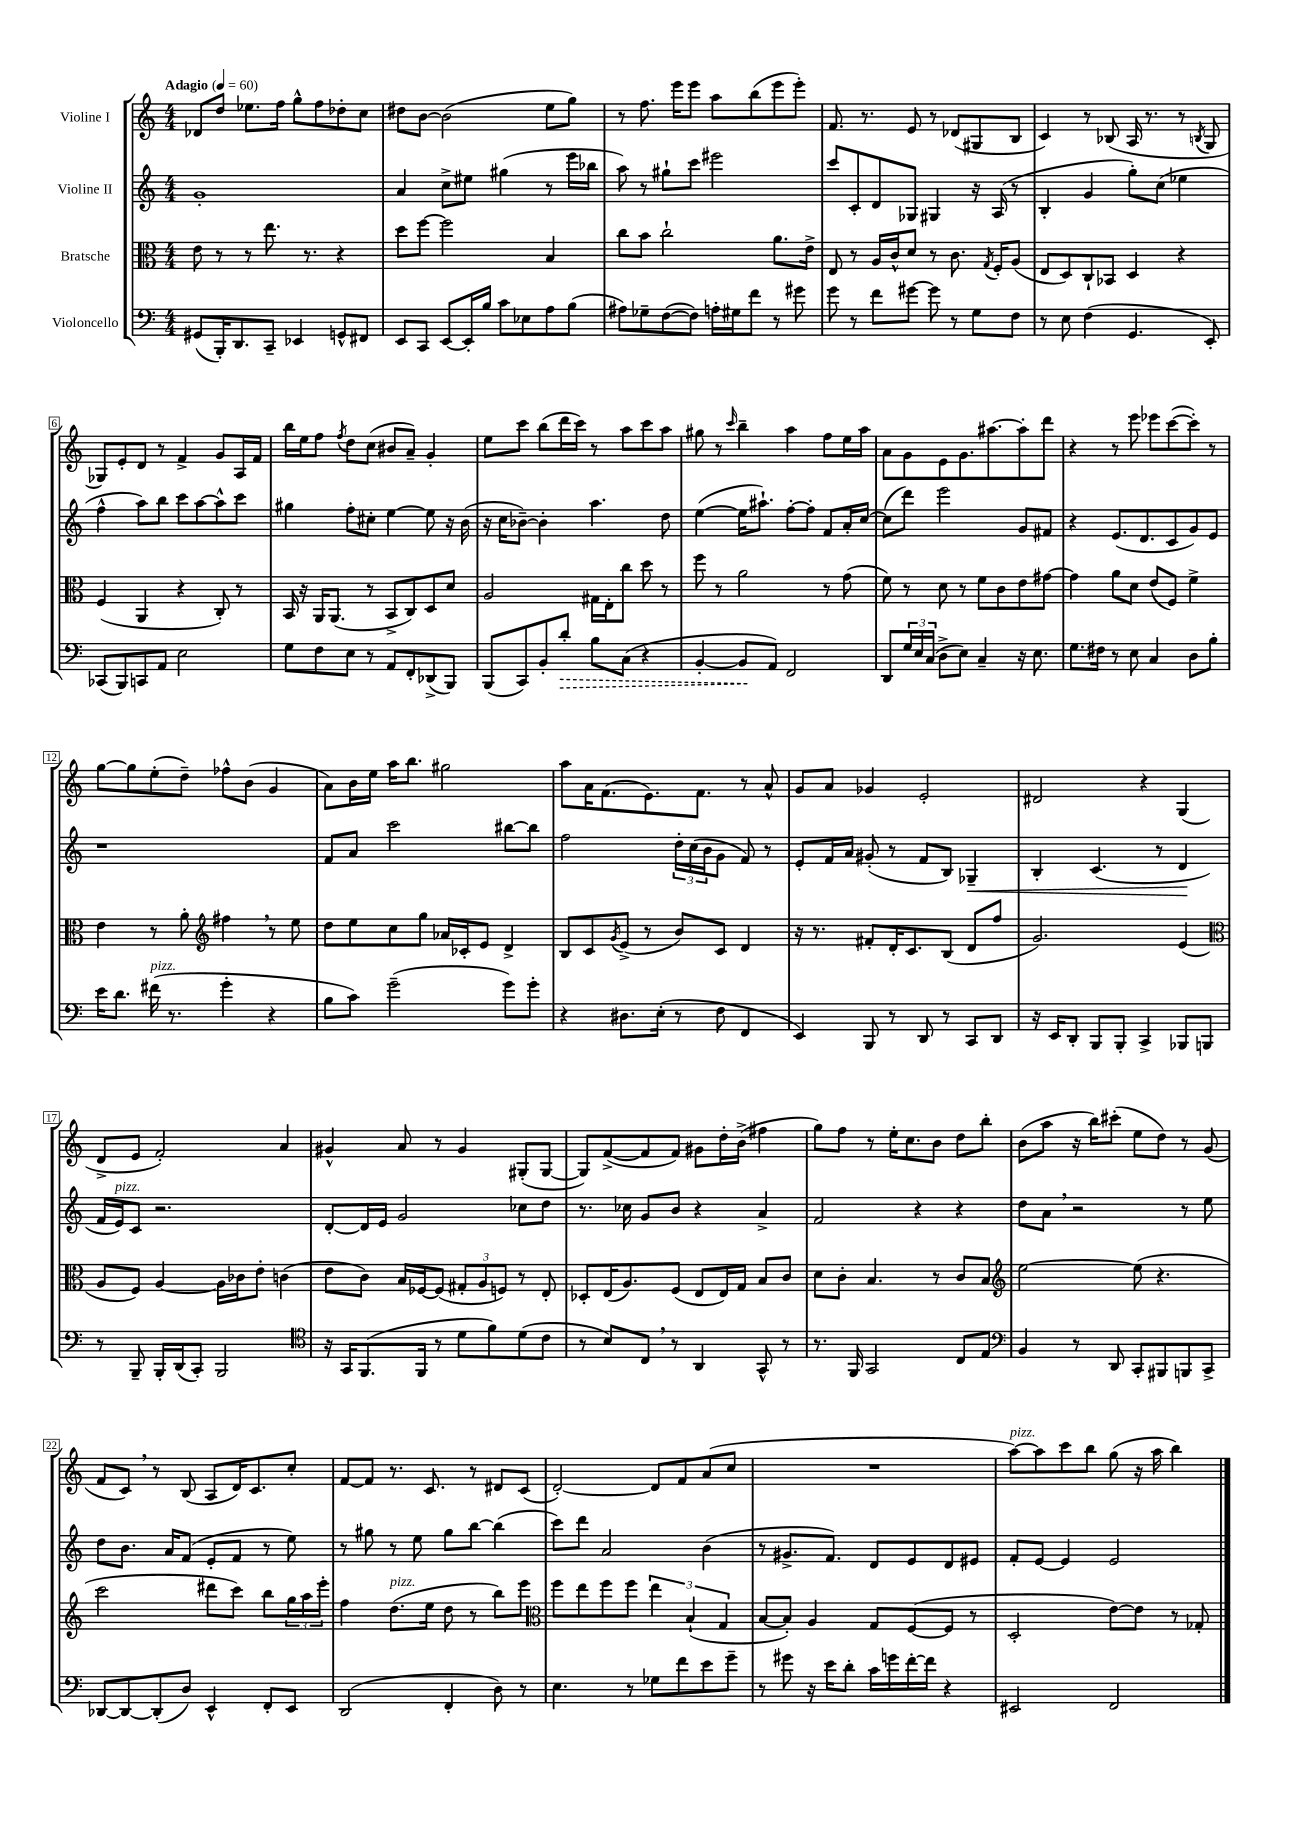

**kern	**dynam	**kern	**kern	**dynam	**kern
*part4	*part4	*part3	*part2	*part2	*part1
*staff4	*staff4	*staff3	*staff2	*staff2	*staff1
*I"Violoncello	*	*I"Bratsche	*I"Violine II	*	*I"Violine I
*clefF4	*	*clefC3	*clefG2	*	*clefG2
*k[]	*	*k[]	*k[]	*	*k[]
*M4/4	*	*M4/4	*M4/4	*	*M4/4
*MM60	*	*MM60	*MM60	*	*MM60
=1	=1	=1	=1	=1	=1
!	!	!	!	!	!LO:TX:a:B:t=Adagio
(8GG#X/L	.	8e\	1g'	.	8d-X/L
16BBB'/K)	.	8r	.	.	8dd/J
8.DD/	.	.	.	.	.
.	.	8r	.	.	8.ee-X\L
8CC~/J	.	8.ee\	.	.	.
.	.	.	.	.	16ff\Jk
4EE-X/	.	.	.	.	8gg^^\L
.	.	8.r	.	.	.
.	.	.	.	.	8ff\
8GGn^^/L	.	4r	.	.	8dd-X'\
8FF#X/J	.	.	.	.	8cc\J
=2	=2	=2	=2	=2	=2
8EE/L	.	8dd\L	4a/	.	8dd#X\L
8CC/J	.	[8ff\J	.	.	[8b\J
[8EE/L	.	2ff\]	8cc^\L	.	(2b\]
16EE'/L]	.	.	8ee#X\J	.	.
16B/JJ	.	.	.	.	.
8c\L	.	.	(4gg#X\	.	.
8E-X\	.	.	.	.	.
8A\	.	4B/	8r	.	8ee\L
(8B\J	.	.	16eee\LL	.	8gg\J)
.	.	.	16bb-X\JJ	.	.
=3	=3	=3	=3	=3	=3
8A#X\L)	.	8cc\L	8aa\)	.	8r
8G-X~\	.	8b\J	8r	.	8.ff\
([8F\	.	2cc`\	8gg#X`\L	.	.
.	.	.	.	.	16eee\KL
8F\J])	.	.	8ccc\J	.	8eee\J
16An'\LL	.	.	2eee#X\	.	8aa\L
16G#X\J	.	.	.	.	.
8f\J	.	.	.	.	(8bb\
8r	.	8.a\L	.	.	8eee\
8g#X\	.	.	.	.	8eee'\J)
.	.	16e^\Jk	.	.	.
=4	=4	=4	=4	=4	=4
8g\	.	8E/	8ccc/L	.	8.f/
8r	.	8r	8c'/	.	.
.	.	.	.	.	8.r
8f\L	.	16A/LL	8d/	.	.
.	.	16c^^/J	.	.	.
[8g#X\J	.	8d/J	8G-X/J	.	8e/
8g#\]	.	8r	4G#X/	.	8r
8r	.	8.c\	.	.	(8d-X/L
8G\L	.	.	16r	.	8G#X/
.	.	8qG/	.	.	.
.	.	16F'/KL	(16A/	.	.
8F\J	.	(8A/J	8r	.	8B/J
=5	=5	=5	=5	=5	=5
8r	.	8E/L	4B'/	.	4c/)
8E\	.	8D/)	.	.	.
(4F\	.	8C`/	4g/	.	8r
.	.	8BB-X/J	.	.	(8B-X/
4.GG/	.	4D/	8gg'\L)	.	16A/
.	.	.	.	.	8.r
.	.	.	(8cc\J	.	.
.	.	4r	4ee-X\	.	8r
.	.	.	.	.	8qBn/
8EE'/)	.	.	.	.	8G/
!!LO:LB:g=z
=6	=6	=6	=6	=6	=6
(8CC-X/L	.	(4F/	4ff^^\	.	8G-X/L)
8BBB/)	.	.	.	.	8e'/
8CCn/	.	4AA/	8aa\L)	.	8d/J
8AA/J	.	.	8bb\J	.	8r
2E\	.	4r	8ccc\L	.	4f^/
.	.	.	[8aa\	.	.
.	.	8C'/)	8aa^^\]	.	8g/L
.	.	8r	8ccc\J	.	16A/L
.	.	.	.	.	16f/JJ
=7	=7	=7	=7	=7	=7
8G\L	.	16BB/	4gg#X\	.	16bb\LL
.	.	16r	.	.	16ee\J
8F\	.	16AA/KL	.	.	8ff\J
.	.	(8.AA/J	.	.	.
.	.	.	.	.	8qff/
8E\J	.	.	8ff'\L	.	8dd\L
8r	.	8r	8cc#X'\J	.	(8cc\J
8AA/L	.	8BB^/L	[4ee\	.	8b#X/L
8FF'/	.	8C/)	.	.	8a~/J)
(8DD-X^/	.	8D/	8ee\]	.	4g'/
8BBB/J)	.	8d/J	16r	.	.
.	.	.	(16b\	.	.
=8	=8	=8	=8	=8	=8
(8BBB/L	.	2A/	16r	.	8ee\L
.	.	.	16cc\KL	.	.
8CC/)	.	.	[8b-X~\J)	.	8ccc\J
8BB'/	.	.	4b-'\]	.	(8bb\L
!	!LO:HP:b	!	!	!	!
8d'/J	>	.	.	.	16ddd\L
.	.	.	.	.	16ccc\JJ)
8B\L	.	16G#X\LL	4.aa\	.	8r
.	.	16E'\J	.	.	.
(8C\J	.	8cc\J	.	.	8aa\L
4r	.	8dd\	.	.	8ccc\
.	.	8r	8dd\	.	8aa\J
=9	=9	=9	=9	=9	=9
[4BB'/	.	8ff\	([4ee\	.	8gg#X\
.	.	8r	.	.	8r
.	.	.	.	.	16qqccc/
8BB/L]	.	2a\	16ee\KL]	.	4bb~\
.	.	.	8.aa#X`\J)	.	.
8AA/J)	]	.	.	.	.
2FF/	.	.	[8ff'\L	.	4aa\
.	.	.	8ff'\J]	.	.
.	.	8r	8f/L	.	8ff\L
.	.	(8g\	16a'/L	.	16ee\L
.	.	.	[16cc/JJ	.	16aa\JJ
=10	=10	=10	=10	=10	=10
8DD/L	.	8f\)	(8cc\L]	.	8a\L
24G/L	.	8r	8ddd\J)	.	8g\
24E/	.	.	.	.	.
(24C/JJ	.	.	.	.	.
8D^\L	.	8d\	2eee\	.	8e\
8E\J)	.	8r	.	.	8.g\
4C~/	.	8f\L	.	.	.
.	.	.	.	.	[8.aa#X\
.	.	8c\	.	.	.
16r	.	8e\	8g/L	.	8aa#'\]
8.E\	.	.	.	.	.
.	.	[8g#X\J	8f#X/J	.	8ddd\J
=11	=11	=11	=11	=11	=11
8.G\L	.	4g#\]	4r	.	4r
16F#X\Jk	.	.	.	.	.
8r	.	8a\L	(8.e/L	.	8r
8E\	.	8d\J	.	.	8eee\
.	.	.	8.d/	.	.
4C/	.	(8e/L	.	.	8eee-X\L
.	.	8F/J)	8c/	.	([8ccc\
8D\L	.	4f^\	8g/)	.	8ccc'\J])
8B'\J	.	.	8e/J	.	8r
!!LO:LB:g=z
=12	=12	=12	=12	=12	=12
16e\KL	.	4e\	1r	.	[8gg\L
8.d\J	.	.	.	.	.
.	.	.	.	.	8gg\]
!LO:TX:a:i:t=pizz.	!	!	!	!	!
(16f#X\	.	8r	.	.	(8ee'\
8.r	.	.	.	.	.
.	.	8a'\	.	.	8dd~\J)
*	*	*clefG2	*	*	*
4g'\	.	4ff#X,\	.	.	8ff-X^^\L
.	.	.	.	.	(8b\J
4r	.	8r	.	.	4g/
.	.	8ee\	.	.	.
=13	=13	=13	=13	=13	=13
8B\L	.	8dd\L	8f/L	.	8a\L)
8c\J)	.	8ee\	8a/J	.	16b\L
.	.	.	.	.	16ee\JJ
(2g~\	.	8cc\	2ccc\	.	16aa\KL
.	.	.	.	.	8.bb\J
.	.	8gg\J	.	.	.
.	.	16a-X/LL	.	.	2gg#X\
.	.	16c-X'/J	.	.	.
.	.	8e/J	.	.	.
8g\L)	.	4d^/	[8bb#X\L	.	.
8g'\J	.	.	8bb#\J]	.	.
=14	=14	=14	=14	=14	=14
4r	.	8B/L	2ff\	.	8aa\L
.	.	8c/	.	.	16a\K
.	.	.	.	.	(8.f\
.	.	8qg/	.	.	.
8.D#X\L	.	(8e^/J	.	.	.
.	.	8r	.	.	8.e\)
(16E'\Jk	.	.	.	.	.
8r	.	8b/L)	24dd'\LL	.	.
.	.	.	(24cc\	.	.
.	.	.	.	.	8.f\J
.	.	.	24b\J	.	.
8F\	.	8c/J	8g\J	.	.
4FF/	.	4d/	8f/)	.	8r
.	.	.	8r	.	8a^^/
=15	=15	=15	=15	=15	=15
4EE/)	.	16r	8e'/L	.	8g/L
.	.	8.r	.	.	.
.	.	.	16f/L	.	8a/J
.	.	.	16a/JJ	.	.
8BBB/	.	8f#X'/L	(8g#X'/	.	4g-X/
8r	.	16d'/K	8r	.	.
.	.	8.c/	.	.	.
8DD/	.	.	8f/L	.	2e'/
8r	.	(8B/J	8B/J)	.	.
!	!	!	!	!LO:HP:b	!
8CC/L	.	8d/L	4G-X~/	<	.
8DD/J	.	8ff/J	.	.	.
=16	=16	=16	=16	=16	=16
16r	.	2.g/)	4B'/	.	2d#X/
16EE/KL	.	.	.	.	.
8DD'/J	.	.	.	.	.
8BBB/L	.	.	(4.c/	.	.
8BBB'/J	.	.	.	.	.
4CC^/	.	.	.	.	4r
.	.	.	8r	.	.
8BBB-X/L	.	(4e/	4d/	.	(4G/
8BBBn/J	.	.	.	.	.
.	.	.	.	[	.
!!LO:LB:g=z
=17	=17	=17	=17	=17	=17
*	*	*clefC3	*	*	*
8r	.	8A/L	16f/LL	.	8d^/L
!	!	!	!LO:TX:a:i:t=pizz.	!	!
.	.	.	16e/J)	.	.
8BBB~/	.	8F/J)	8c/J	.	8e/J
16BBB'/LL	.	[4A/	2.r	.	2f'/)
(16DD/J	.	.	.	.	.
8CC'/J)	.	.	.	.	.
2BBB/	.	16A\LL]	.	.	.
.	.	16c-X\J	.	.	.
.	.	8e'\J	.	.	.
.	.	(4cn\	.	.	4a/
=18	=18	=18	=18	=18	=18
*clefC4	*	*	*	*	*
16r	.	8e\L	[8d'/L	.	4g#X^^/
16GG/KL	.	.	.	.	.
(8.FF/	.	8c\J)	16d/L]	.	.
.	.	.	16e/JJ	.	.
.	.	16B/LL	2g/	.	8a/
16FF/Jk	.	[16F-X/J	.	.	.
8r	.	(8F-/J]	.	.	8r
8d\L	.	12G#X'/L	.	.	4g#/
.	.	12A/	.	.	.
8f\)	.	.	.	.	.
.	.	12Fn/J)	.	.	.
(8d\	.	8r	8cc-X\L	.	(8G#X'/L
8c\J	.	8E'/	8dd\J	.	[8G#/J
=19	=19	=19	=19	=19	=19
8r	.	8D-X'/L	8.r	.	8G#/L])
8B/L)	.	(16E/K	.	.	([8f^/
.	.	8.A/)	16cc-X\	.	.
8C,/J	.	.	8g/L	.	8f/]
8r	.	(8F/J	8b/J	.	8f/J)
4AA/	.	8E/L	4r	.	8g#X\L
.	.	16E/L)	.	.	16dd'\L
.	.	16G/JJ	.	.	(16b^\JJ
8GG^^/	.	8B/L	4a^/	.	4ff#X\
8r	.	8c/J	.	.	.
=20	=20	=20	=20	=20	=20
8.r	.	8d\L	2f/	.	8gg\L)
.	.	8c'\J	.	.	8ff\J
16FF/	.	.	.	.	.
2GG/	.	4.B/	.	.	8r
.	.	.	.	.	16ee'\KL
.	.	.	.	.	8.cc\
.	.	.	4r	.	.
.	.	8r	.	.	8b\J
8C/L	.	8c/L	4r	.	8dd\L
8E/J	.	8B/J	.	.	8bb'\J
=21	=21	=21	=21	=21	=21
*clefF4	*	*clefG2	*	*	*
4BB/	.	[2ee\	8dd\L	.	(8b\L
.	.	.	8a,\J	.	8aa\J
8r	.	.	2r	.	16r
.	.	.	.	.	16bb\KL)
8DD/	.	.	.	.	(8ccc#X'\J
8CC'/L	.	(8ee\]	.	.	8ee\L
8BBB#X/	.	4.r	.	.	8dd\J)
8BBBn/	.	.	8r	.	8r
8CC^/J	.	.	8ee\	.	(8g/
!!LO:LB:g=z
=22	=22	=22	=22	=22	=22
[8DD-X/L	.	2ccc\	8dd\L	.	8f/L
8DD-/_	.	.	8.b\J	.	8c,/J)
(8DD-'/]	.	.	.	.	8r
.	.	.	16a/KL	.	.
8D/J)	.	.	(8f/J	.	(8B/
4EE^^/	.	8ddd#X\L	8e'/L	.	8A/L
.	.	8ccc\J)	8f/J	.	16d/K)
.	.	.	.	.	8.c/
8FF'/L	.	8bb\L	8r	.	.
8EE/J	.	24gg\L	8ee\)	.	8cc'/J
.	.	24aa\	.	.	.
.	.	24eee'\JJ	.	.	.
=23	=23	=23	=23	=23	=23
(2DD/	.	4ff\	8r	.	[8f/L
.	.	.	8gg#X\	.	8f/J]
!	!	!LO:TX:a:i:t=pizz.	!	!	!
.	.	(8.dd\L	8r	.	8.r
.	.	.	8ee\	.	.
.	.	16ee\Jk	.	.	8.c/
4FF'/	.	8dd\	8gg#\L	.	.
.	.	8r	[8bb\J	.	8r
8D\)	.	8bb\L)	(4bb\]	.	8d#X/L
8r	.	8eee\J	.	.	(8c/J
=24	=24	=24	=24	=24	=24
*	*	*clefC3	*	*	*
4.E\	.	8ff\L	8ccc\L)	.	[2d'/)
.	.	8ee\	8ddd\J	.	.
.	.	8ff\	2a/	.	.
8r	.	8ff\J	.	.	.
8G-X\L	.	6ee\	.	.	8d/L]
8f\	.	.	.	.	8f/
.	.	(6B`/	.	.	.
8e\	.	.	(4b\	.	(8a/
.	.	6G/	.	.	.
8g~\J	.	.	.	.	8cc/J
=25	=25	=25	=25	=25	=25
8r	.	[8B/L	8r	.	1r
8g#X\	.	8B'/J])	8.g#X^/L	.	.
16r	.	4A/	.	.	.
16e\KL	.	.	8.f/J)	.	.
8d'\J	.	.	.	.	.
16c\LL	.	8G/L	8d/L	.	.
16gn\	.	.	.	.	.
[16f'\	.	([8F/	8e/	.	.
16f\JJ]	.	.	.	.	.
4r	.	8F/J]	8d/	.	.
.	.	8r	8e#X/J	.	.
=26	=26	=26	=26	=26	=26
!	!	!	!	!	!LO:TX:a:i:t=pizz.
2EE#X/	.	2D'/	8f'/L	.	[8aa\L)
.	.	.	[8e/J	.	8aa\]
.	.	.	4e/]	.	8ccc\
.	.	.	.	.	8bb\J
2FF/	.	[8e\L)	2e/	.	(8gg\
.	.	8e\J]	.	.	16r
.	.	.	.	.	16aa\
.	.	8r	.	.	4bb\)
.	.	8G-X'/	.	.	.
==	==	==	==	==	==
*-	*-	*-	*-	*-	*-
